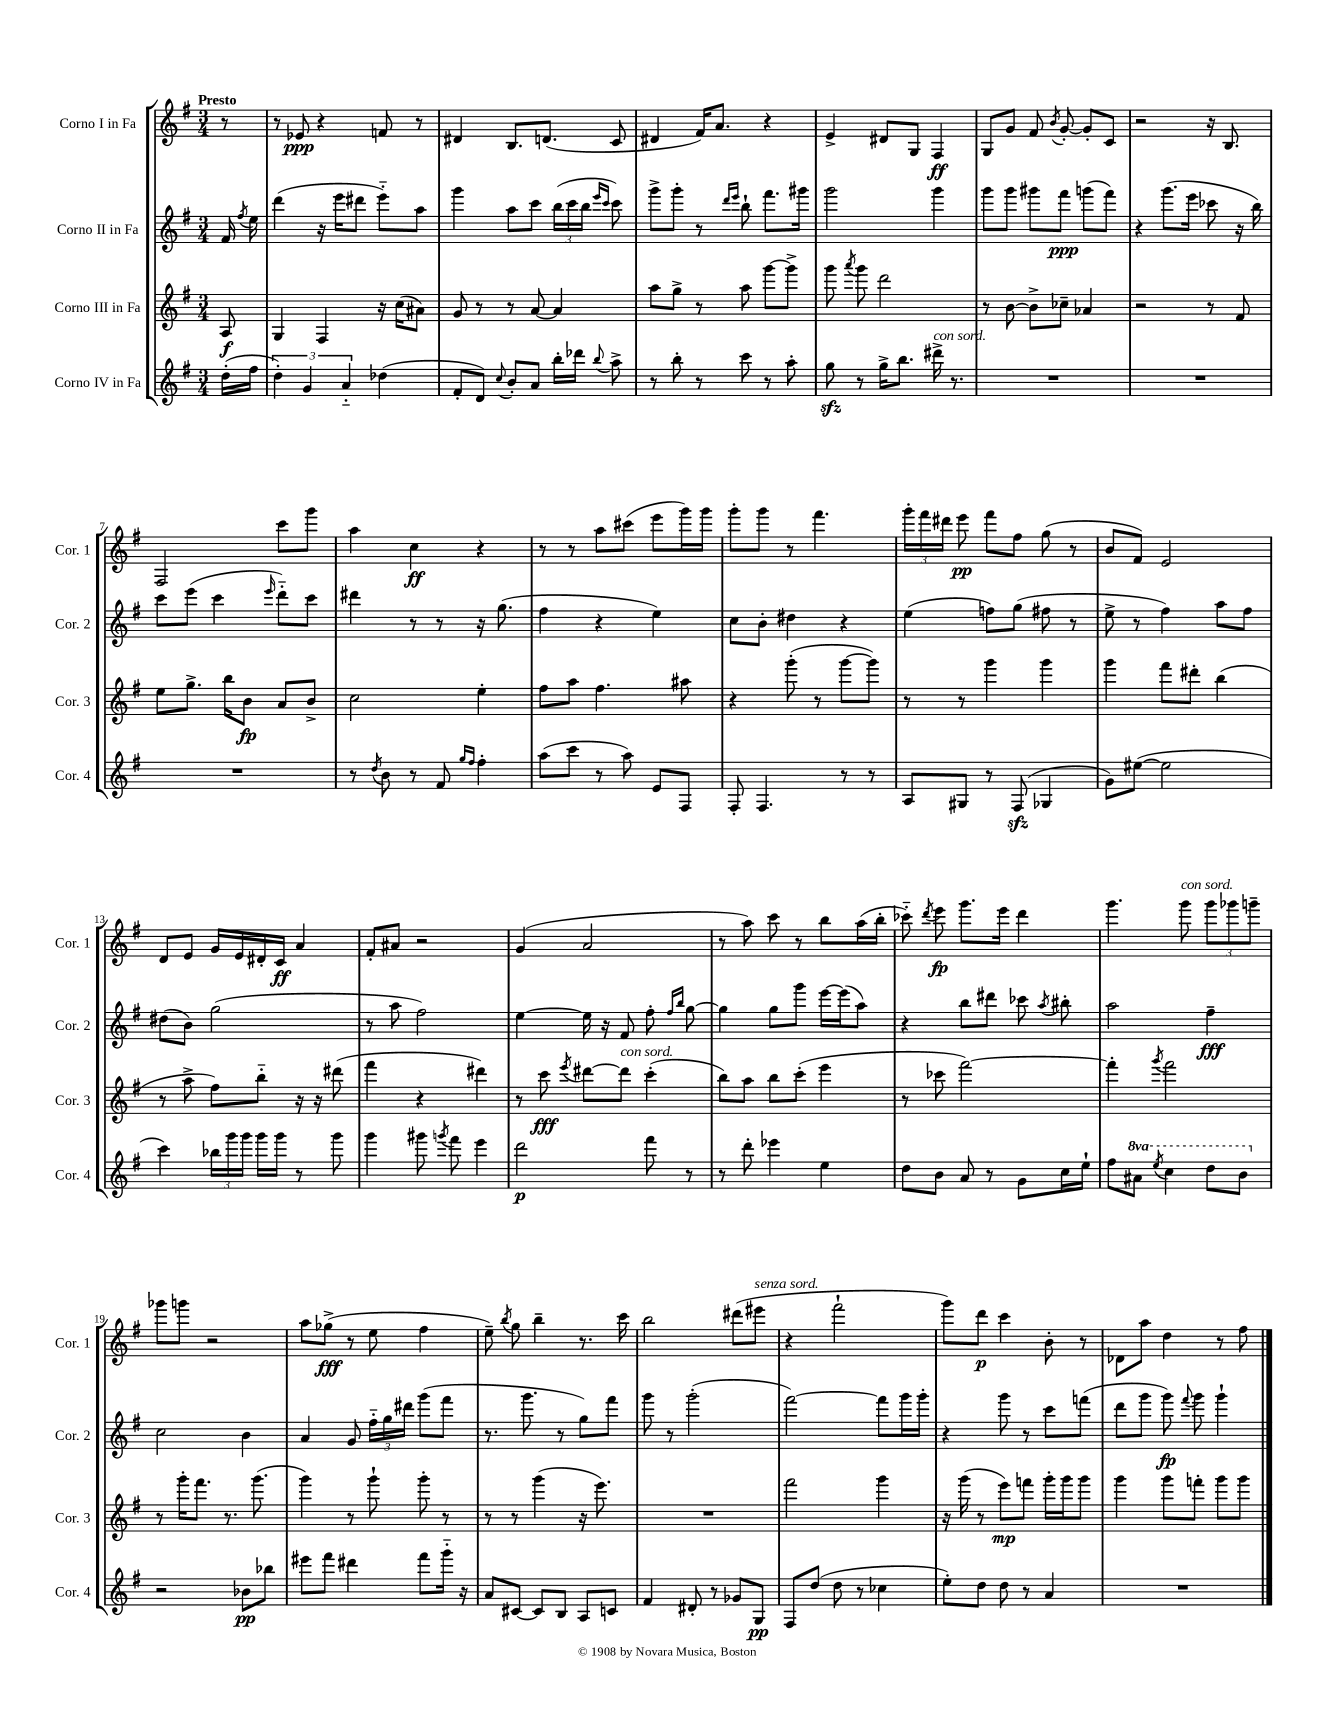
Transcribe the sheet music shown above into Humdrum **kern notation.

**kern	**kern	**kern	**kern
*staff4	*staff3	*staff2	*staff1
*clefG2	*clefG2	*clefG2	*clefG2
*k[f#]	*k[f#]	*k[f#]	*k[f#]
*M3/4	*M3/4	*M3/4	*M3/4
(16dd'\LL	8A/	16f#/	8r
.	.	8qff#/	.
16ff#\JJ	.	16ee\	.
=	=	=	=
6dd'\)	4G/	(4ddd\	8r
.	.	.	8e-/
6g/	.	.	.
.	4F#/	16r	4r
.	.	16eee\LK	.
6a'~/	.	.	.
.	.	8ddd#\J	.
(4dd-\	16r	8eee'~\L)	8f/
.	(16cc\LK	.	.
.	8a#\J)	8aa\J	8r
=	=	=	=
8f#'/L	8g/	4ggg\	4d#/
8d/J)	8r	.	.
8qqcc/	.	.	.
8b'/L	8r	8aa\L	8.B/L
8a/J	[8a/	8ccc\J	.
.	.	.	(8.d/J
16bb'\LL	4a/]	(24bb\LL	.
.	.	24ccc\	.
16ddd-\JJ	.	.	.
.	.	24bb\JJ	.
.	.	16qqeee/LL	.
8qqbb/	.	16qqccc/JJ	.
8aa^\	.	8ccc\)	8c/
=	=	=	=
8r	8aa\L	8ggg^\L	4d#/
8bb'\	8gg^\J	8ggg'\J	.
8r	8r	8r	16f#/LK)
.	.	.	8.a/J
.	.	16qqddd/LL	.
.	.	16qqeee/JJ	.
8ccc\	8aa\	8bb`\	.
8r	[8ggg\L	8.fff#\L	4r
8aa'\	8ggg^\]J	.	.
.	.	16ggg#\Jk	.
=	=	=	=
8gg\	8ggg\	2ggg\	4e^/
.	8qaaa/	.	.
8r	8ggg\	.	.
16gg^\LK	2ddd\	.	8d#/L
8.bb\J	.	.	.
.	.	.	8G/J
16ddd#^\	.	4ggg\	4F#/
8.r	.	.	.
=	=	=	=
2.r	8r	8ggg\L	8G/L
.	[8b\	8ggg\J	8g/J
.	8b^\]L	8ggg#\L	8f#/
.	.	.	8qb/
.	8cc-~\J	8fff#\J	[8g'/
.	4a-/	(8ggg\L	8g'/]L
.	.	8fff#\J)	8c/J
=	=	=	=
2.r	2r	4r	2r
.	.	(8.ggg\L	.
.	.	16eee\Jk	.
.	8r	8ccc-\	16r
.	.	.	8.B/
.	8f#/	16r	.
.	.	16bb\)	.
=	=	=	=
2.r	8ee\L	8ccc\L	2F#/
.	8.gg^\J	(8eee\J	.
.	.	4ccc\	.
.	16bb\LK	.	.
.	8b\J	.	.
.	.	16qqeee/	.
.	8a/L	8ddd'~\L)	8ccc\L
.	8b^/J	8ccc\J	8ggg\J
=	=	=	=
8r	2cc\	4ddd#\	4aa\
8qdd/	.	.	.
8b\	.	.	.
8r	.	8r	4cc\
8f#/	.	8r	.
16qqgg/LL	.	.	.
16qqff#/JJ	.	.	.
4ff#'\	4ee'\	16r	4r
.	.	(8.gg\	.
=	=	=	=
(8aa\L	8ff#\L	4ff#\	8r
8ccc\J	8aa\J	.	8r
8r	4.ff#\	4r	8aa\L
8aa\)	.	.	(8ccc#\J
8e/L	.	4ee\)	8eee\L
8F#/J	8aa#\	.	16ggg\L)
.	.	.	16ggg\JJ
=	=	=	=
8F#'/	4r	8cc\L	8ggg'\L
4.F#/	.	8b'\J	8ggg\J
.	(8ggg'\	4dd#\	8r
.	8r	.	4.fff#\
8r	[8ggg\L	4r	.
8r	8ggg\]J)	.	.
=	=	=	=
8A/L	8r	(4ee\	24ggg'\LL
.	.	.	24fff#\
.	.	.	24ddd#\JJ
8G#/J	8r	.	8eee\
8r	4ggg\	8ff\L)	8fff#\L
(8F#/	.	(8gg\J	8ff#\J
4G-/	4ggg\	8ff#\	(8gg\
.	.	8r	8r
=	=	=	=
8g\L)	4ggg\	8ee^\	8b/L
([8ee#\J	.	8r	8f#/J)
2ee#\]	8fff#\L	4ff#\)	2e/
.	8ddd#'\J	.	.
.	(4bb\	8aa\L	.
.	.	8ff#\J	.
=	=	=	=
4ccc\)	8r	(8dd#\L	8d/L
.	8aa^\	8b\J)	8e/J
24bb-\LL	8ff#\L)	(2gg\	16g/LL
24ggg\	.	.	.
.	.	.	16e/
24ggg\JJ	.	.	.
16ggg\LL	8bb'~\J	.	16d#'/
16ggg\JJ	.	.	16c/JJ
8r	16r	.	4a/
.	16r	.	.
8ggg\	(8ddd#\	.	.
=	=	=	=
4ggg\	4fff#\	8r	8f#'/L
.	.	8aa\	8a#/J
8ggg#\	4r	2ff#\)	2r
8qggg/	.	.	.
8fff#\	.	.	.
4eee\	4ddd#\)	.	.
=	=	=	=
2ddd\	8r	[4ee\	(4g/
.	8ccc\	.	.
.	8qeee/	.	.
.	[8ddd#\L	16ee\]	2a/
.	.	16r	.
.	8ddd#\]J	8f#/	.
8fff#\	(4ccc'\	8ff#'\	.
.	.	16qqff#/LL	.
.	.	16qqbb/JJ	.
8r	.	[8gg\	.
=	=	=	=
8r	8bb\L)	4gg\]	8r
8ddd'\	8aa\J	.	8aa\)
4eee-\	8bb\L	8gg\L	8ccc\
.	(8ccc'\J	8ggg\J	8r
4ee\	4eee\	[16eee\LL	8bb\L
.	.	(16eee\]J	.
.	.	8aa\J)	(16aa\L
.	.	.	16bb'\JJ
=	=	=	=
8dd\L	8r	4r	8ccc-'~\)
.	.	.	8qddd/
8b\J	8ccc-\	.	8eee\
8a/	[2fff#\)	8bb\L	8.ggg\L
8r	.	8ddd#\J	.
.	.	.	16eee\Jk
8g\L	.	8ccc-\	4ddd\
.	.	8qaa/	.
16cc\L	.	8bb#'\	.
16ee`\JJ	.	.	.
=	=	=	=
8ff#\L	4fff#'\]	2aa\	4.ggg\
8aa#\J	.	.	.
8qeee/	8qggg/	.	.
4ccc\	2fff#\	.	.
.	.	.	8ggg\
8ddd\L	.	4ff#~\	12ggg\L
.	.	.	12ggg-\
8bb\J	.	.	.
.	.	.	12ggg~\J
=	=	=	=
2r	8r	2cc\	8ggg-\L
.	16ggg'\LK	.	8ggg\J
.	8.fff#\J	.	.
.	.	.	2r
.	8.r	.	.
8b-\L	.	4b\	.
.	(8.ggg\	.	.
8bb-\J	.	.	.
=	=	=	=
8eee#\L	4ggg\)	4a/	8aa\L
8fff#\J	.	.	(8gg-^\J
4ddd#\	8r	8g/	8r
.	8ggg`\	24ff#'~\LL	8ee\
.	.	24gg\	.
.	.	24ddd#\JJ	.
8fff#\L	8ggg'\	(8ggg\L	4ff#\
16ggg'~\Jk	8r	8fff#\J	.
16r	.	.	.
=	=	=	=
8a/L	8r	8.r	8ee~\)
.	.	.	8qbb/
[8c#/J	8r	.	8gg\
.	.	8.ggg\	.
8c#/]L	(4ggg\	.	4bb~\
8B/J	.	8r	.
8A/L	16r	8gg\L)	8.r
.	8.eee\)	.	.
8c/J	.	8fff#\J	.
.	.	.	16ccc\
=	=	=	=
4f#/	2.r	8ggg\	2bb\
.	.	8r	.
8d#'/	.	(2ggg'\	.
8r	.	.	.
8g-/L	.	.	(8ddd#\L
8G/J	.	.	8eee#\J
=	=	=	=
8F#/L	2fff#\	[2fff#\)	4r
(8dd/J	.	.	.
8dd\	.	.	2fff#`\
8r	.	.	.
4cc-\	4ggg\	8fff#\]L	.
.	.	16ggg\L	.
.	.	16ggg'\JJ	.
=	=	=	=
8ee'\L)	16r	4r	8ggg\L)
.	(16ggg\	.	.
8dd\J	8r	.	8ddd\J
8dd\	8eee\L)	8ggg\	4ccc\
8r	8fff\J	8r	.
4a/	16ggg'\LL	8ccc\L	8b'\
.	16ggg\J	.	.
.	8ggg\J	(8fff\J	8r
=	=	=	=
2.r	4ggg\	8ddd\L	8d-\L
.	.	8ggg\J	8aa\J
.	8ggg\L	8ggg\)	4dd\
.	.	8qqfff#/	.
.	8fff'\J	8ggg\	.
.	8ggg\L	4ggg`\	8r
.	8ggg\J	.	8ff#\
==	==	==	==
*-	*-	*-	*-
